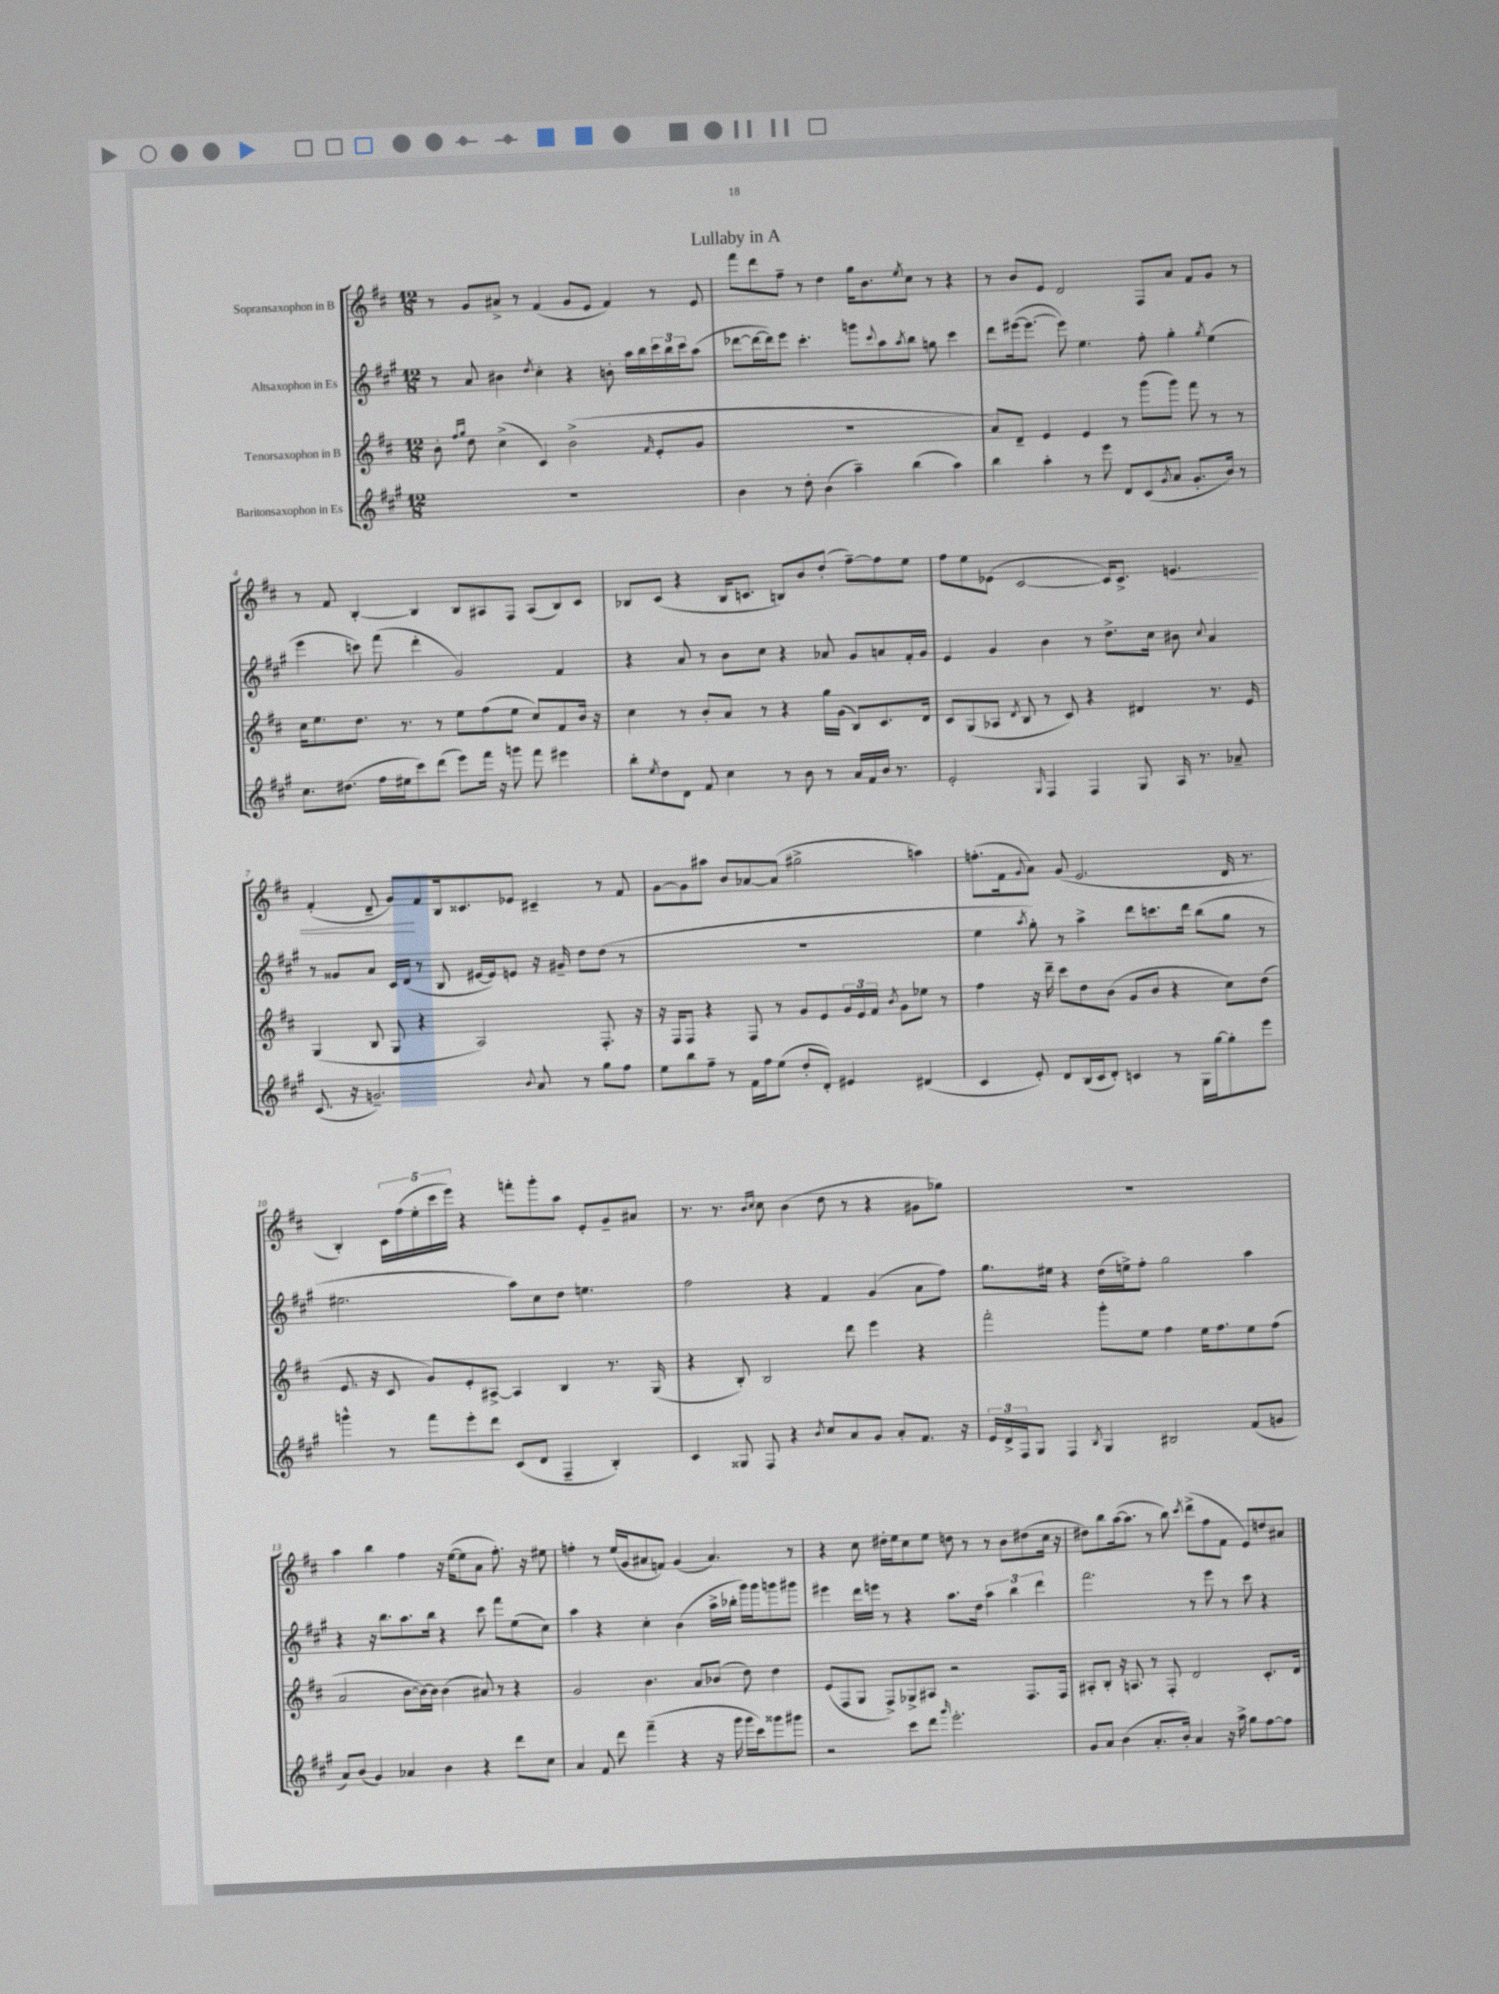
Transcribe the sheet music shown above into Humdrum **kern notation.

**kern	**kern	**kern	**kern
*staff4	*staff3	*staff2	*staff1
*clefG2	*clefG2	*clefG2	*clefG2
*k[f#c#g#]	*k[f#c#]	*k[f#c#g#]	*k[f#c#]
*M12/8	*M12/8	*M12/8	*M12/8
1.r	8b'	8r	8r
.	16qqff#	.	.
.	16qqgg	.	.
.	8dd	8a	8g
.	(4cc#^	4b#	8a#^
.	.	.	8r
.	.	8qdd	.
.	4c#)	4cc#'	(4f#
.	(2b^	4r	8g
.	.	.	8e
.	.	8b'	4f#)
.	.	16aa	.
.	.	16bb	.
.	16qqf#	.	.
.	8e'	24ccc#	8r
.	.	24bb	.
.	.	24ccc#	.
.	8g	(8aa	8e
=	=	=	=
4b	1.r	[8ddd-	8fff#
.	.	16ddd-_	8ddd
.	.	16ddd-])	.
8r	.	8eee	8ff#~
8dd'	.	4.ccc#'	8r
(4b	.	.	4dd
4aa~)	.	8ggg	16gg
.	.	.	8.b
.	.	8qqccc#	.
.	.	8aa	.
.	.	8qaa	8qee
(4bb	.	8bb	8cc#
.	.	8gg	8r
4aa)	.	4ccc#	4r
=	=	=	=
4bb	8a)	8ddd	8r
.	8d~	([16eee#	8b
.	.	8.eee#_	.
4aa'	4e	.	8e
.	.	8eee#])	2d
8r	4e	4.ee	.
8eee	.	.	.
8d	8r	.	.
(8c#	(8ggg	8ff#'	8F#
8qg#	.	.	.
8a	8ggg)	4gg#'	8a
8.g#'	8fff#	.	8f#
.	.	8qgg#	.
.	8r	(4ee	8g
16b)	.	.	.
8r	8r	.	8r
=	=	=	=
8.cc#	16cc#	4eee	8r
.	8.ee	.	.
.	.	.	8f#
(8.dd#	.	.	.
.	8.dd	8ccc)	[4B'
16ff#	.	(8fff#	.
16ee#	8.r	.	.
8ccc#)	.	4ddd'	4B]
(8ddd	8r	.	.
8eee)	8ee	2g#)	8B
16fff#	(8ff#	.	8A#
16r	.	.	.
8ggg	8ee	.	8F#
8fff#	8cc#)	.	(8A#
4eee#	8f#	4f#	8B)
.	16b	.	8c#
.	16r	.	.
=	=	=	=
8bb'	4cc#	4r	8B-
8qee	.	.	.
8dd	.	.	(8c#
8d	8r	8a	4r
8f#	8b'	8r	.
4cc#	8a	8b	16B-
.	.	.	8.c
.	8r	8cc#	.
8r	4r	4r	8B)
8b	.	.	8b
8r	16gg	8a-	(8dd'
.	(16g	.	.
16a	8B)	8g#	[8ff#~)
16f#	.	.	.
16b	8.c#	8a	8ff#]
8.r	.	.	.
.	.	16f#'	8ee
.	16d	16g#	.
=	=	=	=
2e'	8c#	4e	8ff#
.	(8G	.	8ee
.	8A-	4g#	(8e-
.	8qd	.	.
.	8B	.	[2c#
16qqG#	.	.	.
4F#	8r	4b	.
.	8c#)	.	.
4F#	4r	8r	.
.	.	8.dd^	16c#])
.	.	.	8.c#^
8G#	4d#	.	.
.	.	16cc#	.
16A	.	8b#	4.e
8.r	.	.	.
.	.	8qqcc#	.
.	8.r	4a	.
8a-~	.	.	.
.	16e	.	.
=	=	=	=
(8.c#	(4G	8r	(4f#'
.	.	8g##	.
16r	.	.	.
2.g~)	8B	8a	8d~
.	8G	16c#	8g)
.	.	(16d	.
.	4r	8r	8f#
.	.	8B	16B
.	.	.	8.c##
.	2A)	[16e#	.
.	.	16e#])	.
.	.	8e	8e-
8qqb	.	.	.
8a	.	16r	4c#~
.	.	16g#~	.
8r	.	8dd	.
8gg#	8.F#'	(8dd	8r
8ff#	.	8r	8f#
.	16r	.	.
=	=	=	=
8ee	16r	1.r	[8g
.	16F#	.	.
8bb	8F#	.	8g]
8ff#~	4r	.	8aa#
8r	.	.	8b
16f#	8F#	.	[8a-
16ff#	.	.	.
(8ee	8r	.	(8a-]
8dd'	8g	.	2gg#^
8d')	8e	.	.
4e#	24g	.	.
.	24e	.	.
.	24f#	.	.
.	8qb	.	.
.	8g	.	.
(4d#	8ee-	.	4aa)
.	8r	.	.
=	=	=	=
4c#	4ff#	4ee	(8.ff'
.	.	.	16f#
.	.	8qaa	8qqg
8e')	16r	8gg#')	8a)
.	16ddd~	.	.
8d	8ccc#	8r	(8g
(16B	8dd	4aa^	2.e
16c#	.	.	.
8d')	(8b	.	.
4c	8g	8ddd	.
.	8b	8.ccc	.
8r	4r	.	.
.	.	16ddd	.
16G#	.	(8bb	.
[16gg#	.	.	.
8gg#']	8cc#)	8gg#	16d
.	.	.	8.r
8eee	(8dd	8r	.
=	=	=	=
4ggg^^	8.e	2.ee#	4B')
.	16r	.	.
8r	8c#	.	20c#
.	.	.	(20ff#
.	.	.	20ee'
8fff#	8g)	.	.
.	.	.	20ccc#
.	.	.	20eee)
8eee'	8e'	.	4r
8ddd	[8A#^	.	.
(8c#	4A#]	8aa)	8fff'
8d	.	8cc#	8ggg'
4F#~	4B	8dd	8aa
.	.	4.ee	8e'
4B')	8.r	.	8g~
.	.	.	8a#
.	(16G	.	.
=	=	=	=
4c#	4r	2ff#	8.r
.	.	.	8.r
8G##	8B')	.	.
.	.	.	16qqb
.	.	.	16qqcc#
8F#	2B	.	8cc#
4r	.	4r	(4b
8qb	.	.	.
8cc#	.	4f#	8dd
8a	8ddd	.	8r
8g#	4eee	(4g#	4r
8a'	.	.	.
8.f#	4r	8a	8g#
.	.	8ff#)	8gg-)
16r	.	.	.
=	=	=	=
24e	2fff#'	8.gg#	1.r
24d^	.	.	.
24F#	.	.	.
8G#	.	.	.
.	.	16ee#	.
4F#	.	4r	.
8qB	.	.	.
4G#	8ggg'	(16dd	.
.	.	16ee^)	.
.	8ee	8ff#'	.
2B#	4ff#	2gg#	.
.	16ee	.	.
.	8.ff#	.	.
(8f#	8ee	4aa	.
8g	(8ff#	.	.
=	=	=	=
8a)	2a	4r	4aa
(8b	.	.	.
4g#)	.	16r	4bb
.	.	8.bb	.
4a-	[8b	8.aa	4ff#
.	16b_)	.	.
.	16b]	16bb	.
4b	(4b	4r	16r
.	.	.	([16ee
.	.	.	8ee]
4r	8a#)	8ccc#	8a
.	8r	8fff#	8.ff#')
8ddd	4r	(8ee	.
.	.	.	16r
8cc#	.	8cc#)	8ee#
=	=	=	=
4a	2g	4aa	4ff'
8f#	.	4r	8r
8ddd	.	.	(16ee
.	.	.	16g
(4fff#~	4.b	4cc#'	8a#
.	.	.	8f)
4r	.	(4b	(4g
.	8a	.	.
16r	(8b-	16aa^	4.a#)
16ggg#	.	16bb-'	.
16ggg#	8dd)	16ggg#)	.
16ccc#)	.	16ggg#	.
8ggg##	4dd	8ggg	.
8ggg#	.	8ggg#	8r
=	=	=	=
2r	(8e	4eee#	4r
.	8F#	.	.
.	8G	16ddd	8cc#
.	.	16eee	.
.	8F#^)	8r	16dd#'
.	.	.	16ee
8ccc#	8G-^	4r	8cc#
8ddd	8A#	.	8ee
16qqggg#	.	.	.
2.eee'	2r	8.aa	8dd
.	.	.	8r
.	.	16dd	.
.	.	6aa	8r
.	.	.	8b
.	.	6bb	.
.	8.F#	.	(8dd#
.	.	6ddd	.
.	.	.	16cc#
.	16F#	.	16r
=	=	=	=
8g#	8A#'	2.fff#	8dd#)
8a	8B'	.	8bb
(4b	16r	.	([16aa
.	8.A	.	8.aa]
8.a'	8r	.	8r
.	8F#'	.	8bb)
16b')	.	.	.
.	.	.	8qccc#
4a	2d	8r	(8ddd^
.	.	8eee	8ff#
16r	.	8r	8f#
16aa^	.	.	.
8gg#	.	8ccc#	8e)
[8ff#	8.c#'	4r	8dd
8ff#]	.	.	8a#
.	16d	.	.
==	==	==	==
*-	*-	*-	*-
